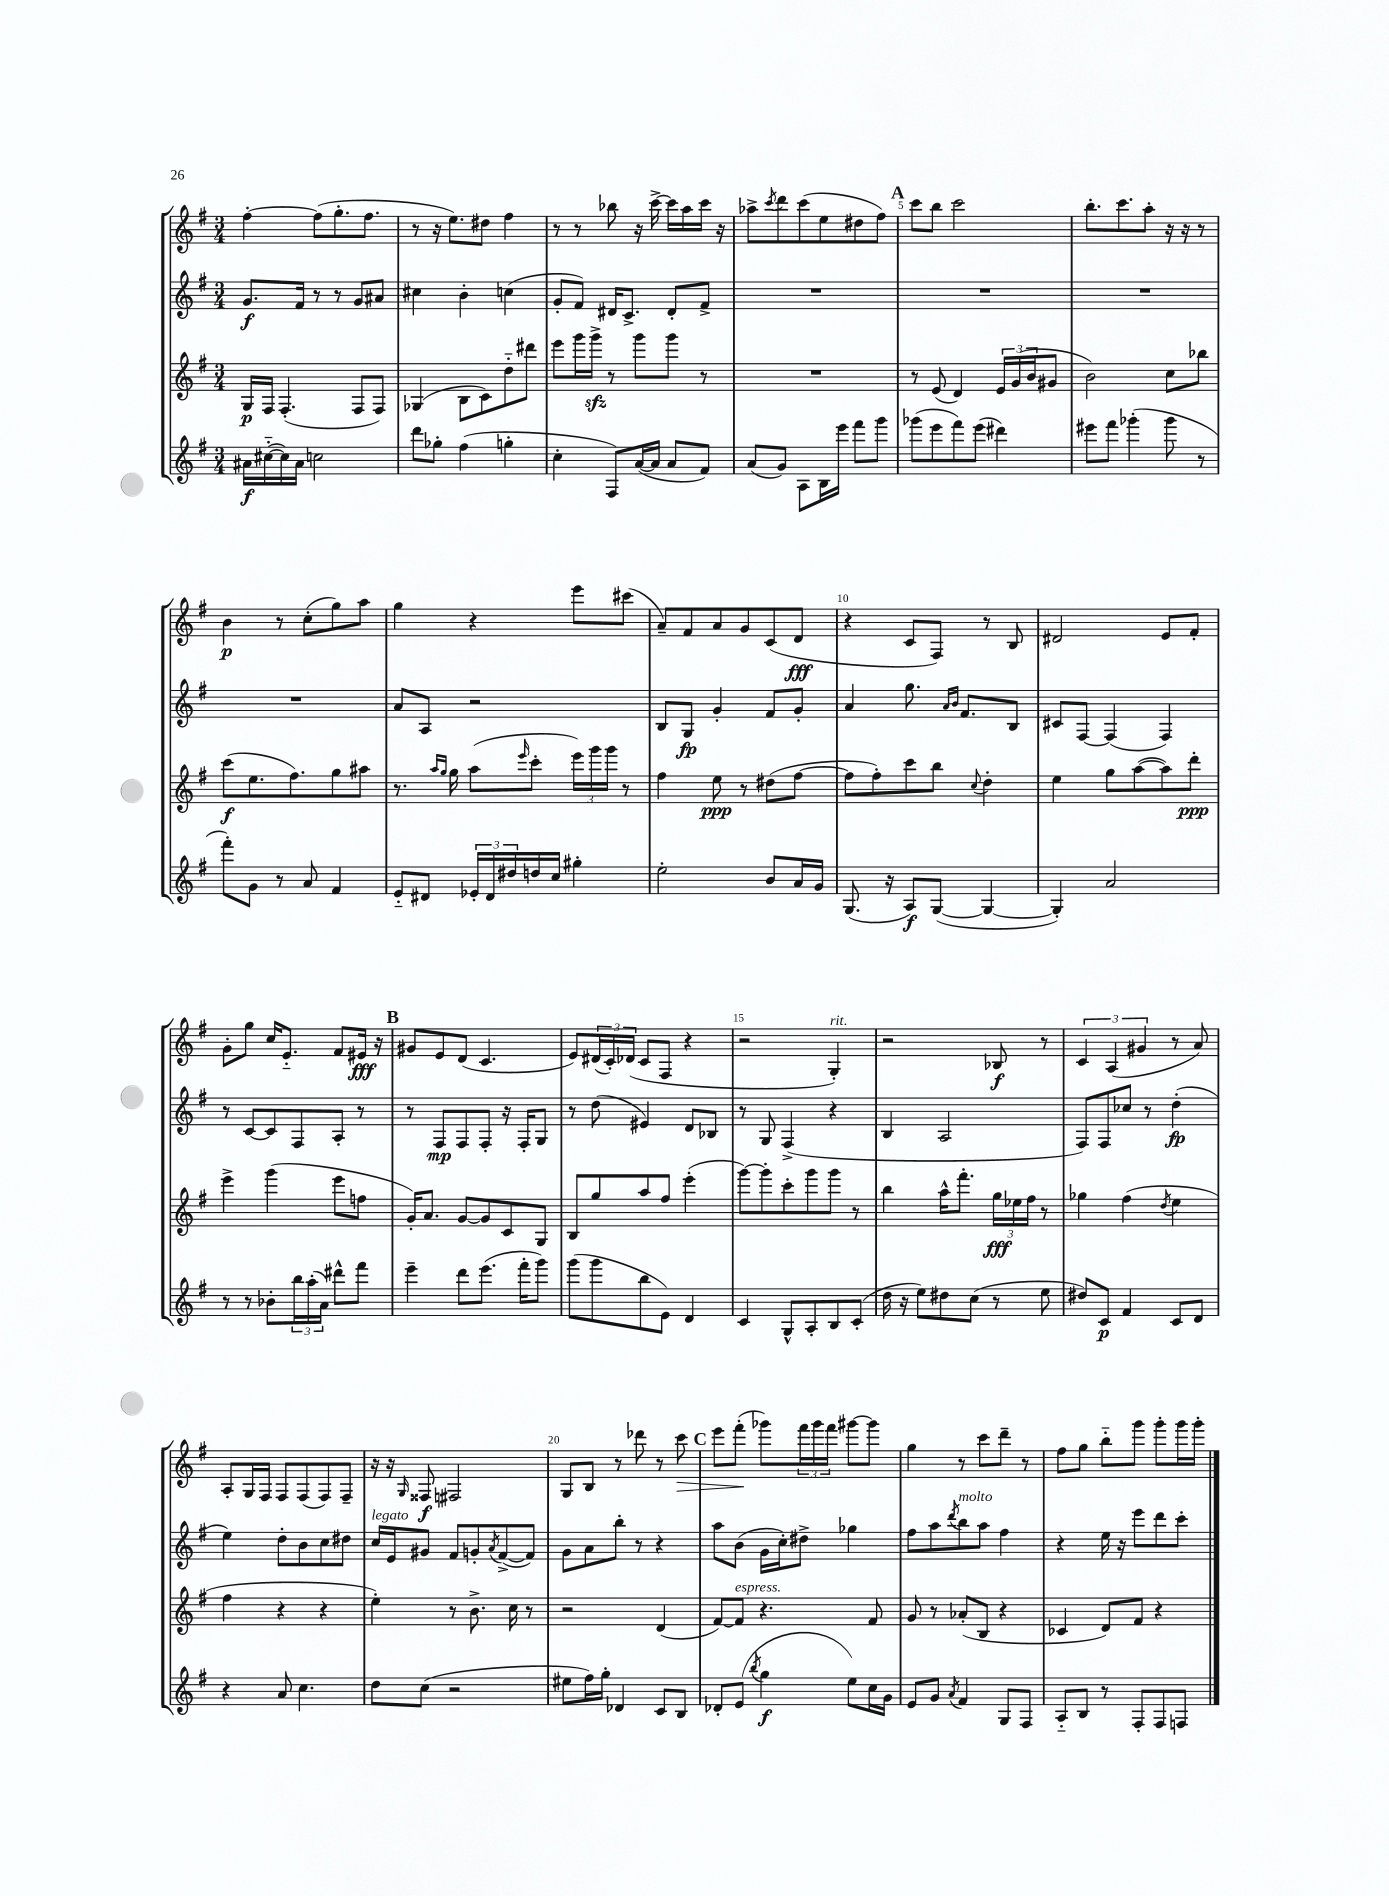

**kern	**kern	**kern	**kern
*staff4	*staff3	*staff2	*staff1
*clefG2	*clefG2	*clefG2	*clefG2
*k[f#]	*k[f#]	*k[f#]	*k[f#]
*M3/4	*M3/4	*M3/4	*M3/4
16a#	16G	8.g	[4ff#'
([16cc#'~	16F#	.	.
16cc#])	(4.F#'	.	.
16a#	.	16f#	.
2cc	.	8r	(8ff#]
.	.	8r	8.gg'
.	8F#	8g	.
.	.	.	8.ff#
.	8F#)	8a#	.
=	=	=	=
8ddd	(4G-	4cc#	8r
8gg-'	.	.	16r
.	.	.	8.ee)
(4ff#	8B	4b'	.
.	8c)	.	8dd#
4gg'	8dd'~	(4cc	4ff#
.	8ddd#	.	.
=	=	=	=
4cc'	8eee	8g'	8r
.	16ggg	8f#)	8r
.	16ggg^	.	.
8F#)	8r	16d#	8bb-
.	.	8.c^	.
([16a	8ggg	.	16r
16a]	.	.	[16ccc^
8a	8ggg	8d#'	16ccc]
.	.	.	16aa
8f#)	8r	8f#^	16ccc
.	.	.	16r
=	=	=	=
(8a	2.r	2.r	8aa-^
.	.	.	8qccc
8g)	.	.	8ddd
8A	.	.	(8ccc
16B	.	.	8ee
16eee	.	.	.
8fff#	.	.	8dd#
8ggg	.	.	8ff#)
=	=	=	=
(8ggg-	8r	2.r	8ccc
8eee	(8e	.	8bb
8fff#)	4d)	.	2ccc
(8eee	.	.	.
4ddd#)	24e	.	.
.	(24g	.	.
.	24b	.	.
.	8g#	.	.
=	=	=	=
8eee#	2b)	2.r	8.bb'
8fff#	.	.	.
.	.	.	8.ccc
(4ggg-'	.	.	.
.	.	.	8aa'
8ggg-	8cc	.	16r
.	.	.	16r
8r	8bb-	.	8r
=	=	=	=
8fff#')	(8ccc	2.r	4b
8g	8.ee	.	.
8r	.	.	8r
.	8.ff#)	.	.
8a	.	.	(8cc'
4f#	8gg	.	8gg)
.	8aa#	.	8aa
=	=	=	=
8e'~	8.r	8a	4gg
8d#	.	8A	.
.	16qqaa	.	.
.	16qqgg	.	.
.	16gg	.	.
24e-'	(8aa	2r	4r
24d#	.	.	.
24dd#	.	.	.
.	16qqeee	.	.
16dd	8ccc'	.	.
16cc	.	.	.
4gg#'	24eee)	.	8eee
.	24ggg	.	.
.	24ggg	.	.
.	8r	.	(8ccc#
=	=	=	=
2ee'	4ff#	8B	8a~)
.	.	8G	8f#
.	8ee	4g'	8a
.	8r	.	8g
8b	(8dd#	8f#	(8c
16a	[8ff#	8g'	8d
16g	.	.	.
=	=	=	=
(8.G	8ff#]	4a	4r
.	8ff#')	.	.
16r	.	.	.
8A)	8ccc	8.gg	8c
([8G	8bb	.	8F#)
.	.	16qqa	.
.	.	16qqb	.
.	.	8.f#	.
.	8qqcc	.	.
4G_	4dd'	.	8r
.	.	8B	8B
=	=	=	=
4G'])	4ee	8c#	2d#
.	.	[8F#	.
2a	8gg	(4F#]	.
.	([8aa	.	.
.	8aa])	4F#)	8e
.	8ddd'	.	8f#'
=	=	=	=
8r	4eee^	8r	8g'
8r	.	[8c	8gg
8b-'	(4ggg	8c]	16cc
.	.	.	8.e'~
24bb	.	8F#	.
(24aa'	.	.	.
24a)	.	.	.
8ddd#^^	8eee	8A'	8f#
8fff#	8ff	8r	16e#
.	.	.	16r
=	=	=	=
4eee~	16g')	8r	8g#
.	8.a	.	.
.	.	8F#	8e
8ddd	[8g	8F#	(8d
(8.eee	8g]	8F#'	4.c
.	8c	16r	.
16fff#'	.	16F#'	.
8ggg)	8G	8G	.
=	=	=	=
(8ggg	8B	8r	8e)
8ggg	8gg	(8dd	(24d#
.	.	.	24c')
.	.	.	(24d-
8bb	8aa	4e#)	8c
8e)	8ff#	.	8F#
4d	(4eee'	8d	4r
.	.	8B-	.
=	=	=	=
4c	[8ggg)	8r	2r
.	8ggg']	8G	.
8G^^	8ccc'	(4F#^	.
8A'	8ggg	.	.
8B	8ggg	4r	4G')
(8c'	8r	.	.
=	=	=	=
16dd	4bb	4B	2r
16r	.	.	.
8ee)	.	.	.
8dd#	16aa^^	2A	.
.	8.fff#'	.	.
(8cc	.	.	.
8r	24gg	.	8B-
.	24ee-	.	.
.	24ff#	.	.
8ee	8r	.	8r
=	=	=	=
8dd#)	4gg-	8F#)	6c
8c	.	8F#	.
.	.	.	(6A
4f#	(4ff#	8cc-	.
.	.	.	6g#
.	.	8r	.
.	8qdd	.	.
8c	4ee	(4dd'	8r
8d	.	.	8a)
=	=	=	=
4r	4ff#	4ee)	8A'
.	.	.	16G
.	.	.	16F#
8a	4r	8dd'	8F#
4.cc	.	8b	(8F#
.	4r	8cc	8F#)
.	.	8dd#	8F#~
=	=	=	=
8dd	4ee')	16cc	16r
.	.	16e	16r
.	.	.	16qqG
(8cc	.	8g#	8F##
2r	8r	8f#	2F#
.	8.b^	8g'	.
.	.	8qa	.
.	.	([8f#^	.
.	16cc	.	.
.	8r	8f#])	.
=	=	=	=
8ee#	2r	8g	8G
16ff#)	.	8a	8B
16gg'	.	.	.
4d-	.	8bb'	8r
.	.	8r	8ddd-
8c	(4d	4r	8r
8B	.	.	8ccc
=	=	=	=
8d-'	[8f#)	8aa	8eee
(8e	8f#]	(8b	(8fff#'
8qbb	.	.	.
4gg	4.r	16g	8ggg-)
.	.	16cc')	.
.	.	8dd#^	24fff#
.	.	.	24ggg-
.	.	.	24fff#
8ee)	.	4gg-	[8ggg#
16cc	8f#	.	8ggg#]
16g	.	.	.
=	=	=	=
8e	8g	8ff#	4gg
8g	8r	8aa	.
8qa	.	8qddd	.
4f#	(8a-'	8bb	8r
.	8B	8aa	8ccc
8G	4r	4ff#	8ddd~
8F#	.	.	8r
=	=	=	=
8A'~	4c-	4r	8ff#
8B	.	.	8gg
8r	8d)	16ee	8bb'~
.	.	16r	.
8F#'	8f#	8eee	8ggg
8F#	4r	8ddd	8ggg'
8F	.	8ccc'	16ggg
.	.	.	16ggg'
==	==	==	==
*-	*-	*-	*-
